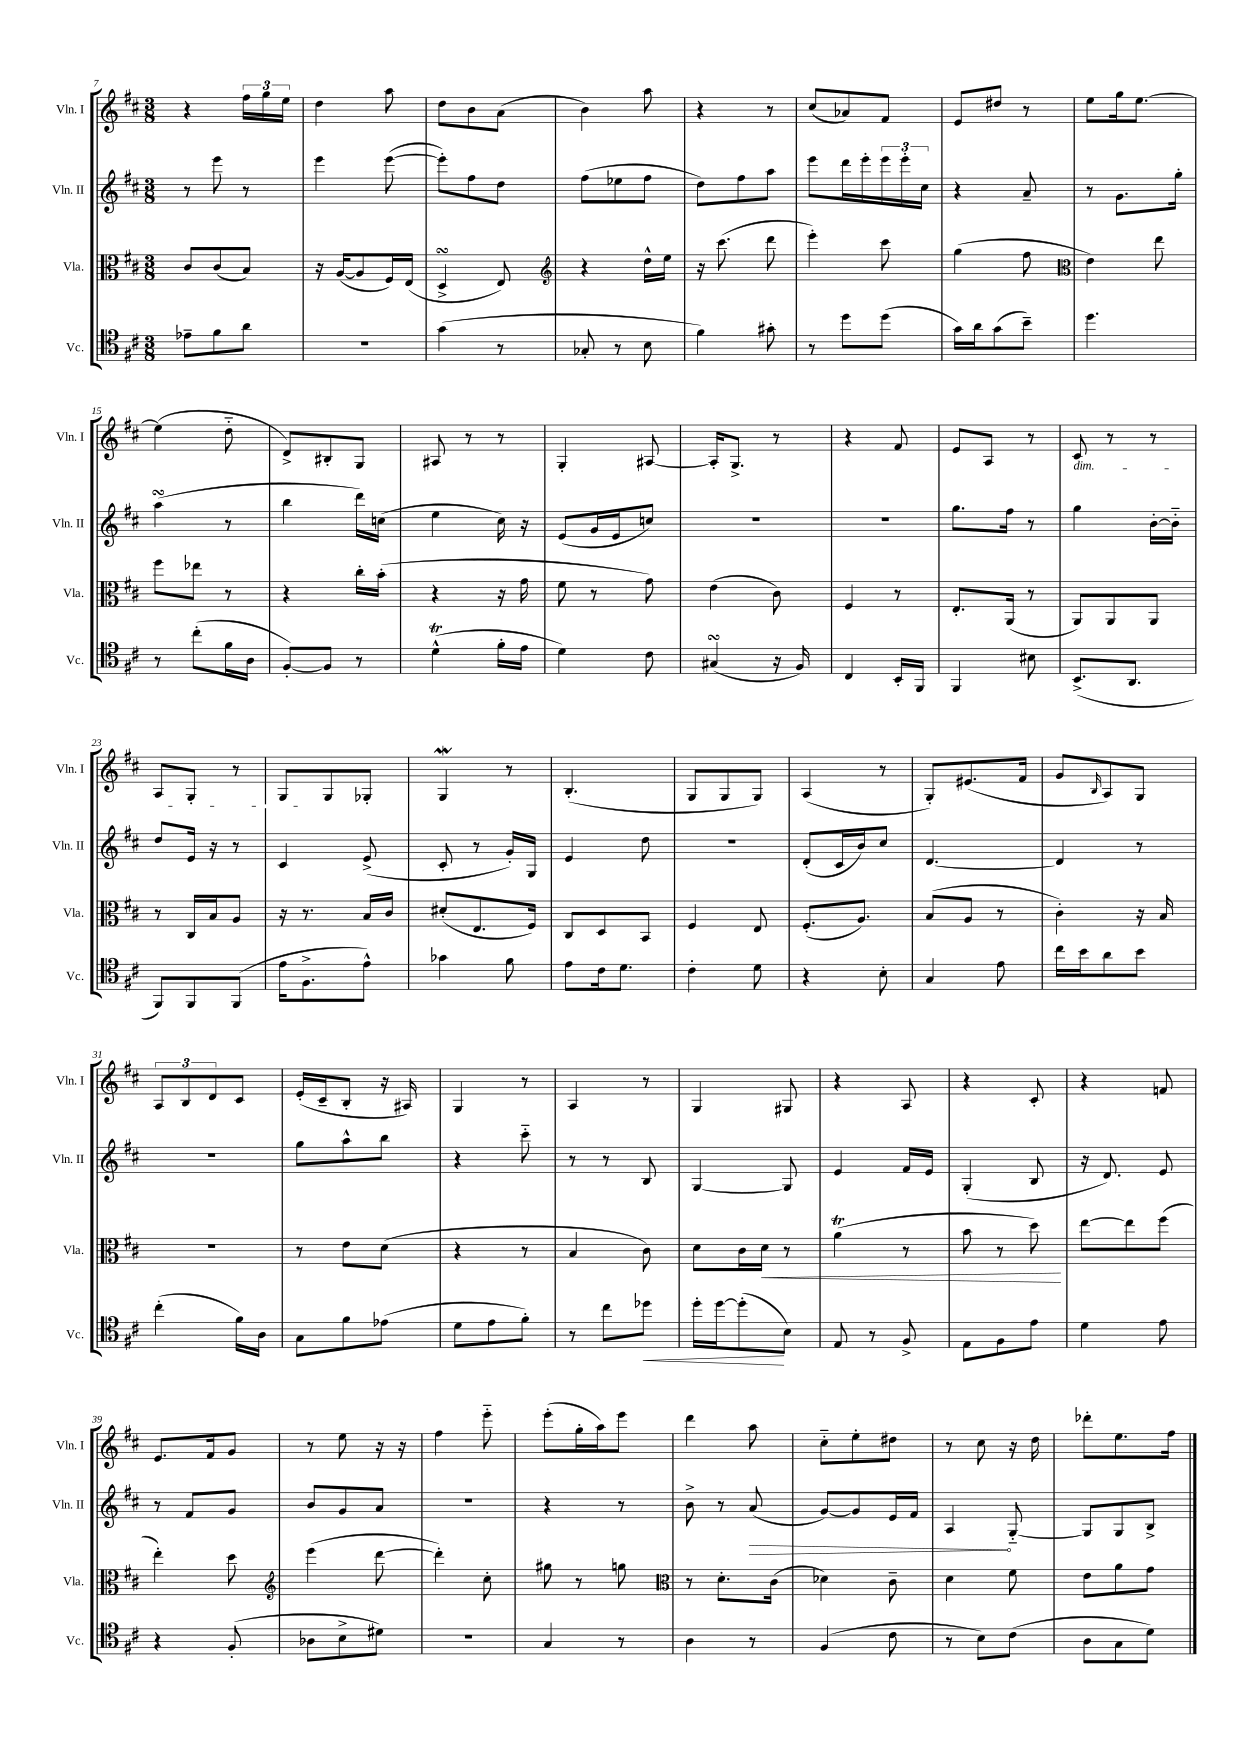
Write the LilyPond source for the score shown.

<<
\new StaffGroup <<
\new Staff = "s0" \with { instrumentName = "Vln. I" shortInstrumentName = "Vln. I" } {
    \clef treble \key d \major \numericTimeSignature \time 3/8
    r4 \tuplet 3/2 { fis''16 g''16 e''16 } |
    d''4 a''8 |
    d''8 b'8 a'8( |
    b'4) a''8 |
    r4 r8 |
    cis''8( aes'8) fis'8 |
    e'8 dis''8 r8 |
    e''8 g''16 e''8.~ |
    e''4( d''8-_ |
    d'8->) bis8-. g8 |
    ais8 r8 r8 |
    g4-. ais8~ |
    ais16-. g8.-> r8 |
    r4 fis'8 |
    e'8 a8 r8 |
    cis'8\dim r8 r8 |
    a8 g8-. r8 |
    g8\! g8 ges8-. |
    g4\mordent r8 |
    b4.-.( |
    g8 g8 g8) |
    a4( r8 |
    g8-.) eis'8.( fis'16 |
    g'8 \grace { b16 } a8) g8 |
    \tuplet 3/2 { a8 b8 d'8 } cis'8 |
    e'16-.( cis'16-- b8-. r16 ais16) |
    g4 r8 |
    a4 r8 |
    g4 gis8 |
    r4 a8 |
    r4 cis'8-. |
    r4 f'8 |
    e'8. fis'16 g'8 |
    r8 e''8 r16 r16 |
    fis''4 e'''8-_ |
    e'''8-.( g''16-. a''16) e'''8 |
    d'''4 a''8 |
    cis''8-_ e''8-. dis''8 |
    r8 cis''8 r16 d''16 |
    des'''8-. e''8. fis''16 \bar "|." |
}
\new Staff = "s1" \with { instrumentName = "Vln. II" shortInstrumentName = "Vln. II" } {
    \clef treble \key d \major \numericTimeSignature \time 3/8
    r8 e'''8 r8 |
    e'''4 e'''8~( |
    e'''8-.) fis''8 d''8 |
    fis''8( ees''8 fis''8 |
    d''8) fis''8 a''8 |
    e'''8 d'''16 e'''16-. \tuplet 3/2 { e'''16 e'''16-. cis''16 } |
    r4 a'8-- |
    r8 g'8. g''16-. |
    a''4\turn( r8 |
    b''4 d'''16) c''16( |
    e''4 cis''16) r16 |
    e'8( g'16 e'16 c''8) |
    R4. |
    R4. |
    g''8. fis''16 r8 |
    g''4 b'16~-. b'16-_ |
    d''8 e'16 r16 r8 |
    cis'4 e'8->( |
    cis'8-. r8 g'16-.) g16 |
    e'4 d''8 |
    R4. |
    d'8-.( cis'16 b'16) cis''8 |
    d'4.~ |
    d'4 r8 |
    R4. |
    g''8 a''8-^ b''8 |
    r4 cis'''8-_ |
    r8 r8 b8 |
    g4~ g8 |
    e'4 fis'16 e'16 |
    g4-.( b8 |
    r16 d'8.) e'8 |
    r8 fis'8 g'8 |
    b'8 g'8 a'8 |
    R4. |
    r4 r8 |
    b'8-> r8 \once \override Hairpin.circled-tip = ##t a'8\>( |
    g'8~) g'8 e'16 fis'16 |
    a4\! g8~-_ |
    g8 g8 b8-> \bar "|." |
}
\new Staff = "s2" \with { instrumentName = "Vla." shortInstrumentName = "Vla." } {
    \clef alto \key d \major \numericTimeSignature \time 3/8
    cis'8 cis'8( b8) |
    r16 a16~( a8 fis16) e16( |
    d4->\turn e8) |
    \clef treble r4 d''16-^ e''16 |
    r16 cis'''8.( d'''8 |
    e'''4-.) cis'''8 |
    g''4( fis''8 |
    \clef alto e'4) e''8 |
    fis''8 ees''8 r8 |
    r4 cis''16-. b'16-.( |
    r4 r16 g'16 |
    fis'8 r8 g'8) |
    e'4( cis'8) |
    fis4 r8 |
    e8.-. a,16( r8 |
    a,8) a,8 a,8 |
    r8 cis16 b16 a8 |
    r16 r8. b16 cis'16 |
    dis'8-.( e8. fis16) |
    cis8 d8 b,8 |
    fis4 e8 |
    fis8.-.( a8.) |
    b8( a8 r8 |
    cis'4-.) r16 b16 |
    R4. |
    r8 e'8 d'8( |
    r4 r8 |
    b4 cis'8) |
    d'8 cis'16 d'16\< r8 |
    a'4\trill( r8 |
    b'8 r8 d''8\!) |
    e''8~ e''8 fis''8( |
    e''4-.) d''8 |
    \clef treble e'''4( d'''8~ |
    d'''4-.) cis''8-. |
    gis''8 r8 g''8 |
    \clef alto r8 d'8.-. cis'16( |
    des'4) cis'8-- |
    d'4 fis'8 |
    e'8 a'8 g'8 \bar "|." |
}
\new Staff = "s3" \with { instrumentName = "Vc." shortInstrumentName = "Vc." } {
    \clef tenor \key d \major \numericTimeSignature \time 3/8
    ees'8-- fis'8 a'8 |
    R4. |
    g'4( r8 |
    ges8-. r8 b8 |
    fis'4) gis'8-. |
    r8 d''8 d''8( |
    g'16) a'16 g'8( b'8--) |
    d''4. |
    r8 cis''8-.( fis'16 a16 |
    fis8~-.) fis8 r8 |
    d'4-^\trill( fis'16-. e'16 |
    d'4) cis'8 |
    gis4\turn( r16 fis16) |
    cis4 b,16-. fis,16 |
    fis,4 bis8 |
    b,8.->( a,8. |
    fis,8) fis,8 fis,8( |
    e'16 fis8.-> e'8-^) |
    ges'4 fis'8 |
    e'8 cis'16 d'8. |
    cis'4-. d'8 |
    r4 b8-. |
    g4 e'8 |
    cis''16 b'16 a'8 b'8 |
    cis''4-.( fis'16) a16 |
    g8 fis'8 ees'8( |
    d'8 e'8 fis'8-.) |
    r8 cis''8 des''8\< |
    d''16-. d''16~ d''8-.\!( b8) |
    e8 r8 fis8-> |
    e8 fis8 e'8 |
    d'4 e'8 |
    r4 fis8-.( |
    aes8 b8-> dis'8) |
    R4. |
    g4 r8 |
    a4 r8 |
    fis4( cis'8 |
    r8 b8) cis'8( |
    a8 g8 d'8) \bar "|." |
}
>>
>>
\layout { \context { \Score currentBarNumber = #7 } }
